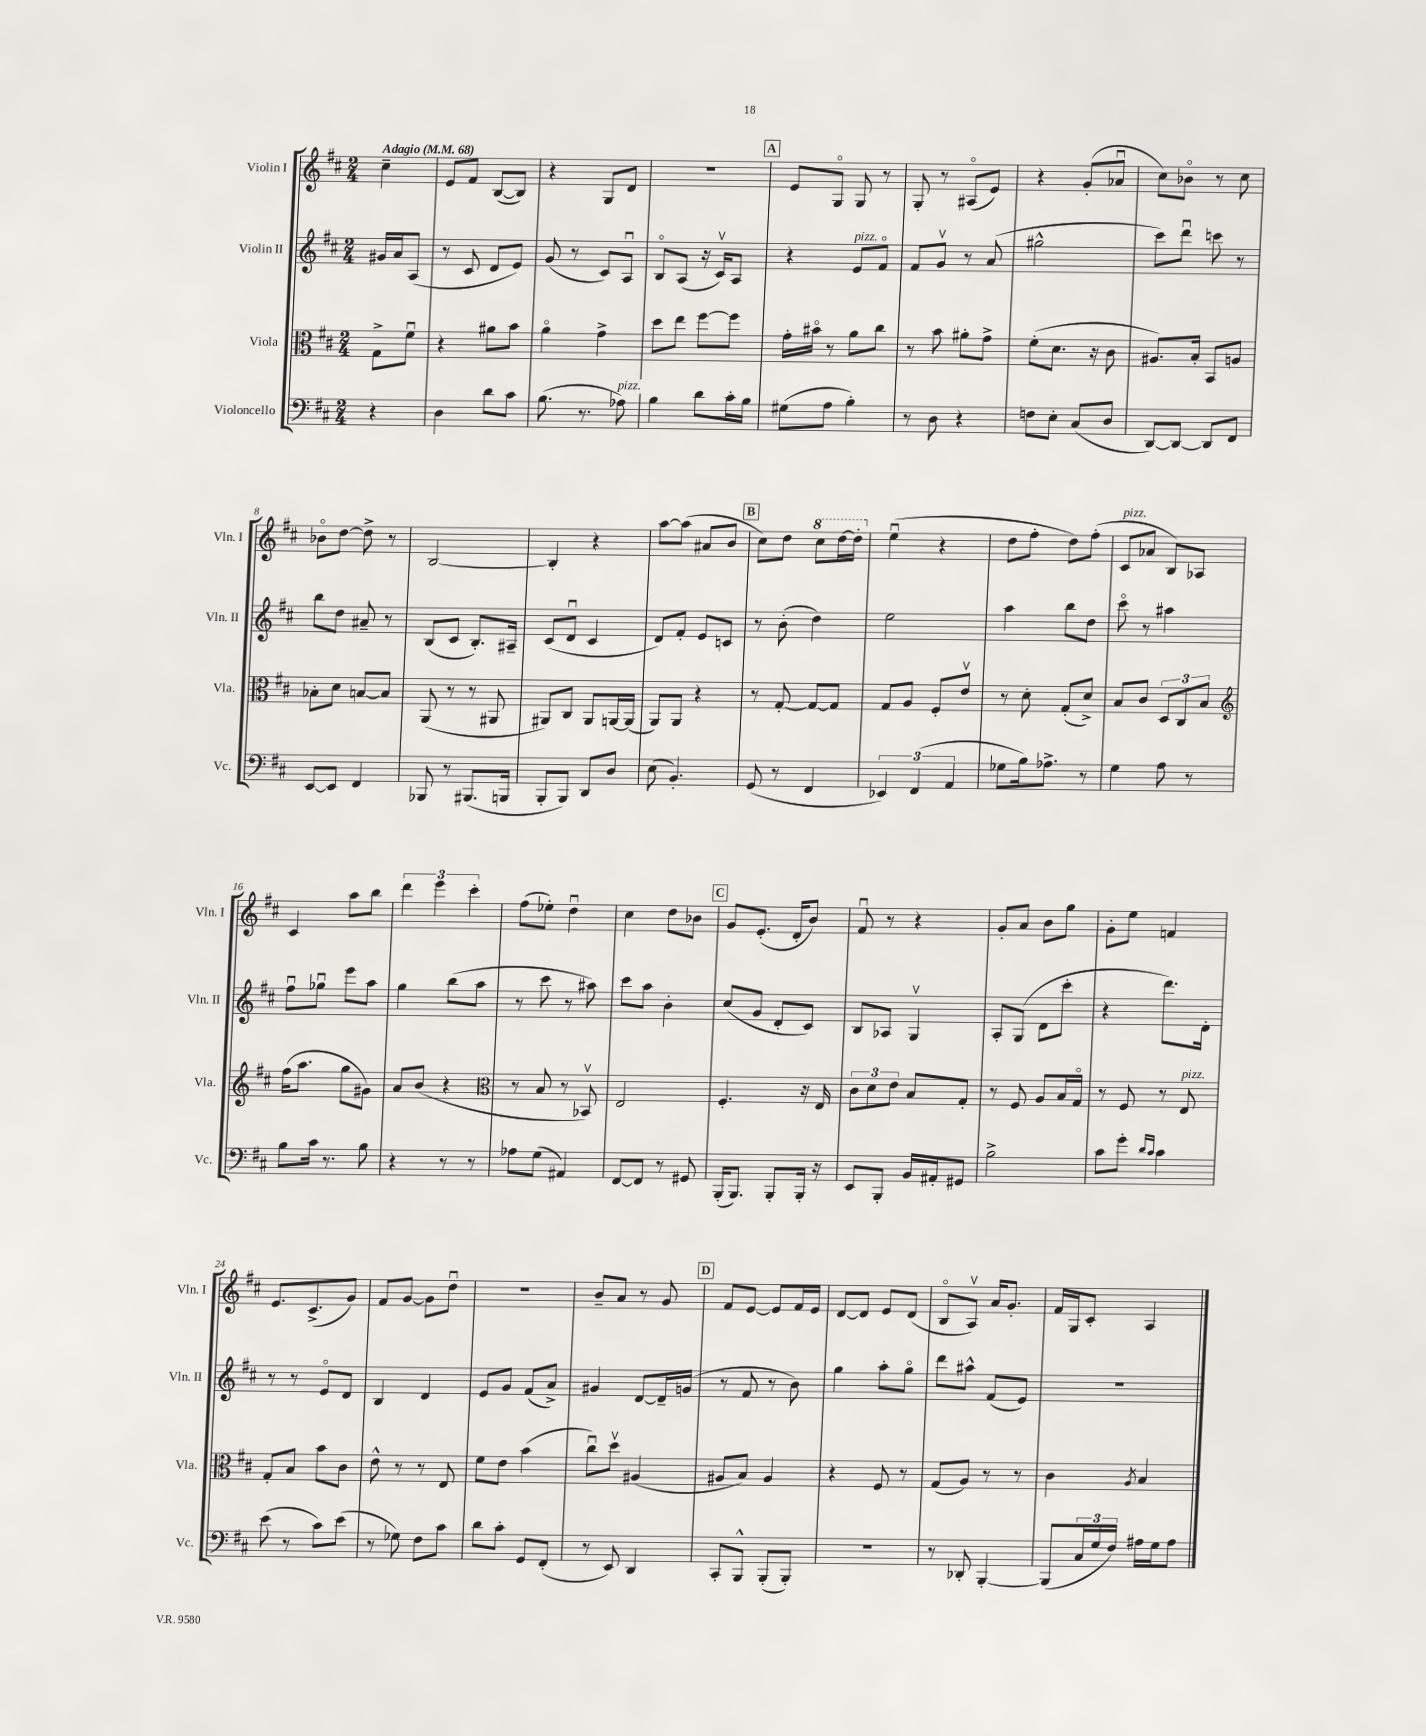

**kern	**kern	**kern	**kern
*part4	*part3	*part2	*part1
*staff4	*staff3	*staff2	*staff1
*I"Violoncello	*I"Viola	*I"Violin II	*I"Violin I
*I'Vc.	*I'Vla.	*I'Vln. II	*I'Vln. I
*clefF4	*clefC3	*clefG2	*clefG2
*k[f#c#]	*k[f#c#]	*k[f#c#]	*k[f#c#]
*M2/4	*M2/4	*M2/4	*M2/4
*MM68	*MM68	*MM68	*MM68
=	=	=	=
!	!	!	!LO:TX:a:B:t=Adagio
4r	8G^\L	16g#X/LL	4cc#~\
.	.	16a/J	.
.	8f#u\J	(8A/J	.
=1	=1	=1	=1
4D\	4r	8r	8e/L
.	.	8c#/	8f#/J
8d\L	8a#X\L	8d/L	([8B/L
8c#\J	8b\J	8e/J)	8B/J])
=2	=2	=2	=2
(8.B\	4a\	(8g/	4r
.	.	8r	.
8.r	.	.	.
.	4g^\	8c#/L)	8G/L
!LO:TX:a:i:t=pizz.	!	!	!
8A-X\)	.	8Au/J	8d/J
=3	=3	=3	=3
4B\	8dd\L	8B/L	2r
.	8ee\J	(8A/J	.
8d\L	[8ff#\L	16r	.
.	.	16c#v/KL)	.
16c#'\L	8ff#\J]	8A/J	.
16B\JJ	.	.	.
!!LO:REH:place=s1:t=A
=4	=4	=4	=4
(8G#X\L	16g'\LL	4r	8e/L
.	16b#X\JJ	.	.
8A\J	8r	.	8G/J
!	!	!LO:TX:a:i:t=pizz.	!
4B'\)	8a\L	8e/L	8G/
.	8cc#\J	8f#/J	8r
=5	=5	=5	=5
8r	8r	8f#/L	8G'/
8D\	8b\	8gv/J	8r
4r	8a#X'\L	8r	(8A#X/L
.	8g^\J	(8a/	8e/J)
=6	=6	=6	=6
8Fn\L	(8f#'\L	2gg#X^^\	4r
8E'\J	8.d\J	.	.
(8C#/L	.	.	(8g'/L
.	16r	.	.
8D/J	8c#\	.	8a-Xu/J
=7	=7	=7	=7
[8DD/L)	8.A#X/L)	8ccc#\L)	8cc#\L)
8DD/J_	.	8dddu\J	8b-X\J
.	16B'/Jk	.	.
8DD/L]	8BB/L	8cccn\	8r
8FF#/J	8An/J	8r	8cc#\
!!LO:LB:g=z
=8	=8	=8	=8
[8EE/L	8B-X'\L	8bb\L	8b-X\L
8EE/J]	8d\J	8dd\J	[8dd\J
4FF#/	[8Bn/L	8a#X~/	8dd^\]
.	8B/J]	8r	8r
=9	=9	=9	=9
8BBB-X/	(8AA/	(8B/L	[2B/
8r	8r	8c#/J	.
(8.BBB#X/L	8r	8.B'/L)	.
.	8AA#X/	.	.
16BBBn/Jk	.	16A#X~/Jk	.
=10	=10	=10	=10
8BBB'/L	8AA#X/L)	(8c#/L	4B'/]
8BBB/J)	8C#/J	8du/J	.
8DD/L	8AA#/L	4c#/	4r
8D/J	[16AAn/L	.	.
.	(16AA/JJ]	.	.
=11	=11	=11	=11
(8E\	8AA/L)	8d/L)	[8aa\L
4.BB'/)	8AA/J	8f#'/J	(8aa\J]
.	4r	8e/L	8a#X/L
.	.	8cn/J	8b/J
!!LO:REH:place=s1:t=B
=12	=12	=12	=12
(8GG/	8r	8r	8cc#\L)
8r	[8G'/	(8b'\	8dd\J
*	*	*	*8va
4FF#/	8G/L_	4dd\)	8ccc#\L
.	8G/J]	.	[16ddd\L
.	.	.	16ddd'\JJ]
=13	=13	=13	=13
*	*	*	*X8va
6EE-X/)	8G/L	2ee\	(4eeu\
.	8A/J	.	.
(6FF#/	.	.	.
.	8F#'/L	.	4r
6AA/	.	.	.
.	8ev/J	.	.
=14	=14	=14	=14
8G-X\L	8r	4aa\	8dd\L
16B\k)	8d'\	.	8ff#'\J
8.A-X^\J	.	.	.
.	(8G'/L	8bb\L	8dd\L)
8r	8d^/J)	8dd\J	(8ff#'\J
=15	=15	=15	=15
!	!	!	!LO:TX:a:i:t=pizz.
4G\	8B/L	8ccc#\	8c#/L
.	8c#/J	8r	8a-X/J
8A\	12D/L	4aa#X\	8B/L)
.	12C#/	.	.
8r	.	.	8A-X/J
.	12B/J	.	.
!!LO:LB:g=z
=16	=16	=16	=16
*	*clefG2	*	*
8B\L	(16ff#\KL	8ff#u\L	4c#/
.	8.aa\J	.	.
16c#\Jk	.	8gg-Xu\J	.
8.r	.	.	.
.	8gg\L	8eee\L	8aa\L
8B\	8g#X\J)	8aa\J	8bb\J
=17	=17	=17	=17
4r	8a/L	4gg\	6ddd\
.	(8b/J	.	.
.	.	.	6eee\
8r	4r	(8bb\L	.
.	.	.	6ccc#'\
8r	.	8aa\J	.
=18	=18	=18	=18
*	*clefC3	*	*
8A-X\L	8r	8r	(8ff#\L
(8G\J	8B/	8ccc#\	8ee-X'\J)
4AA#X/)	8r	8r	4ddu\
.	8BB-Xv/)	8aa#X\)	.
=19	=19	=19	=19
[8FF#/L	2E/	8ccc#\L	4cc#\
8FF#/J]	.	8aa\J	.
8r	.	4b'\	8dd\L
8GG#X/	.	.	8b-X\J
!!LO:REH:place=s1:t=C
=20	=20	=20	=20
(16BBB'/KL	4.F#'/	(8cc#/L	8g/L
8.BBB/J)	.	.	.
.	.	8g/J	(8.e'/J
8BBB'/L	.	8d'/L	.
.	.	.	16d'/KL
16BBB'/Jk	16r	8c#/J)	8b/J)
16r	16E/	.	.
=21	=21	=21	=21
8EE/L	12c#\L	8B/L	8f#u/
.	12d\	.	.
8BBB'/J	.	8A-X/J	8r
.	12e\J	.	.
16BB/LL	8B/L	4Gv/	4r
16AA#X'/J	.	.	.
8GG#X/J	8G'/J	.	.
=22	=22	=22	=22
2B^\	8r	8A'/L	8g'/L
.	8F#/	(8G/J	8a/J
.	8A/L	8d\L	8b\L
.	16B/L	8ccc#'\J	8gg\J
.	16G/JJ	.	.
=23	=23	=23	=23
8c#\L	8r	4r	8g'\L
8g'\J	8F#/	.	8ee\J
16qqd/LL	.	.	.
16qqc#/JJ	.	.	.
4c#\	8r	8.ddd\L)	4fn/
!	!LO:TX:a:i:t=pizz.	!	!
.	8E/	.	.
.	.	16d'\Jk	.
!!LO:LB:g=z
=24	=24	=24	=24
(8e\	8G'/L	8r	8.e/L
8r	8B/J	8r	.
.	.	.	(8.c#^/
8c#\L)	8b\L	8e/L	.
(8e\J	8c#\J	8d/J	8g/J)
=25	=25	=25	=25
8r	8e^^\	4B/	8f#/L
8G-X\)	8r	.	[8g/J
8F#\L	8r	4d/	8g\L]
8c#\J	8E/	.	8ddu\J
=26	=26	=26	=26
8d\L	8f#\L	8e/L	2r
8c#'\J	8e\J	8g/J	.
8GG/L	(4b\	(8f#/L	.
(8FF#'/J	.	8a^/J)	.
=27	=27	=27	=27
8r	8cc#u\L)	4g#X/	8b~/L
8EE/)	8ddv\J	.	8a/J
4DD/	(4A#X/	[8d/L	8r
.	.	16d~/L]	8g/
.	.	(16gn/JJ	.
!!LO:REH:place=s1:t=D
=28	=28	=28	=28
8CC#'/L	8A#X/L	8r	8f#/L
8BBB^^/J	8B/J)	8f#/	[8e/J
(8BBB'/L	4A#/	8r	8e/L]
8BBB'/J)	.	8b\)	16f#/L
.	.	.	16e/JJ
=29	=29	=29	=29
2r	4r	4gg\	[8d/L
.	.	.	8d/J]
.	8F#/	8aa'\L	8e/L
.	8r	8gg\J	(8d/J
=30	=30	=30	=30
8r	(8G/L	8ddd\L	8B/L
8DD-X'/	8A/J)	8aa#X^^\J	8Av/J)
[4BBB'/	8r	(8f#/L	16a/KL
.	.	.	8.g'/J
.	8r	8e/J)	.
=31	=31	=31	=31
(8BBB/L]	4c#\	2r	16f#/LL
.	.	.	16G/J
24C#/L	.	.	8c#'/J
24G/	.	.	.
24F#/JJ)	.	.	.
.	8qA/	.	.
16A#X\LL	4B/	.	4A/
16G\J	.	.	.
8A#\J	.	.	.
==	==	==	==
*-	*-	*-	*-
